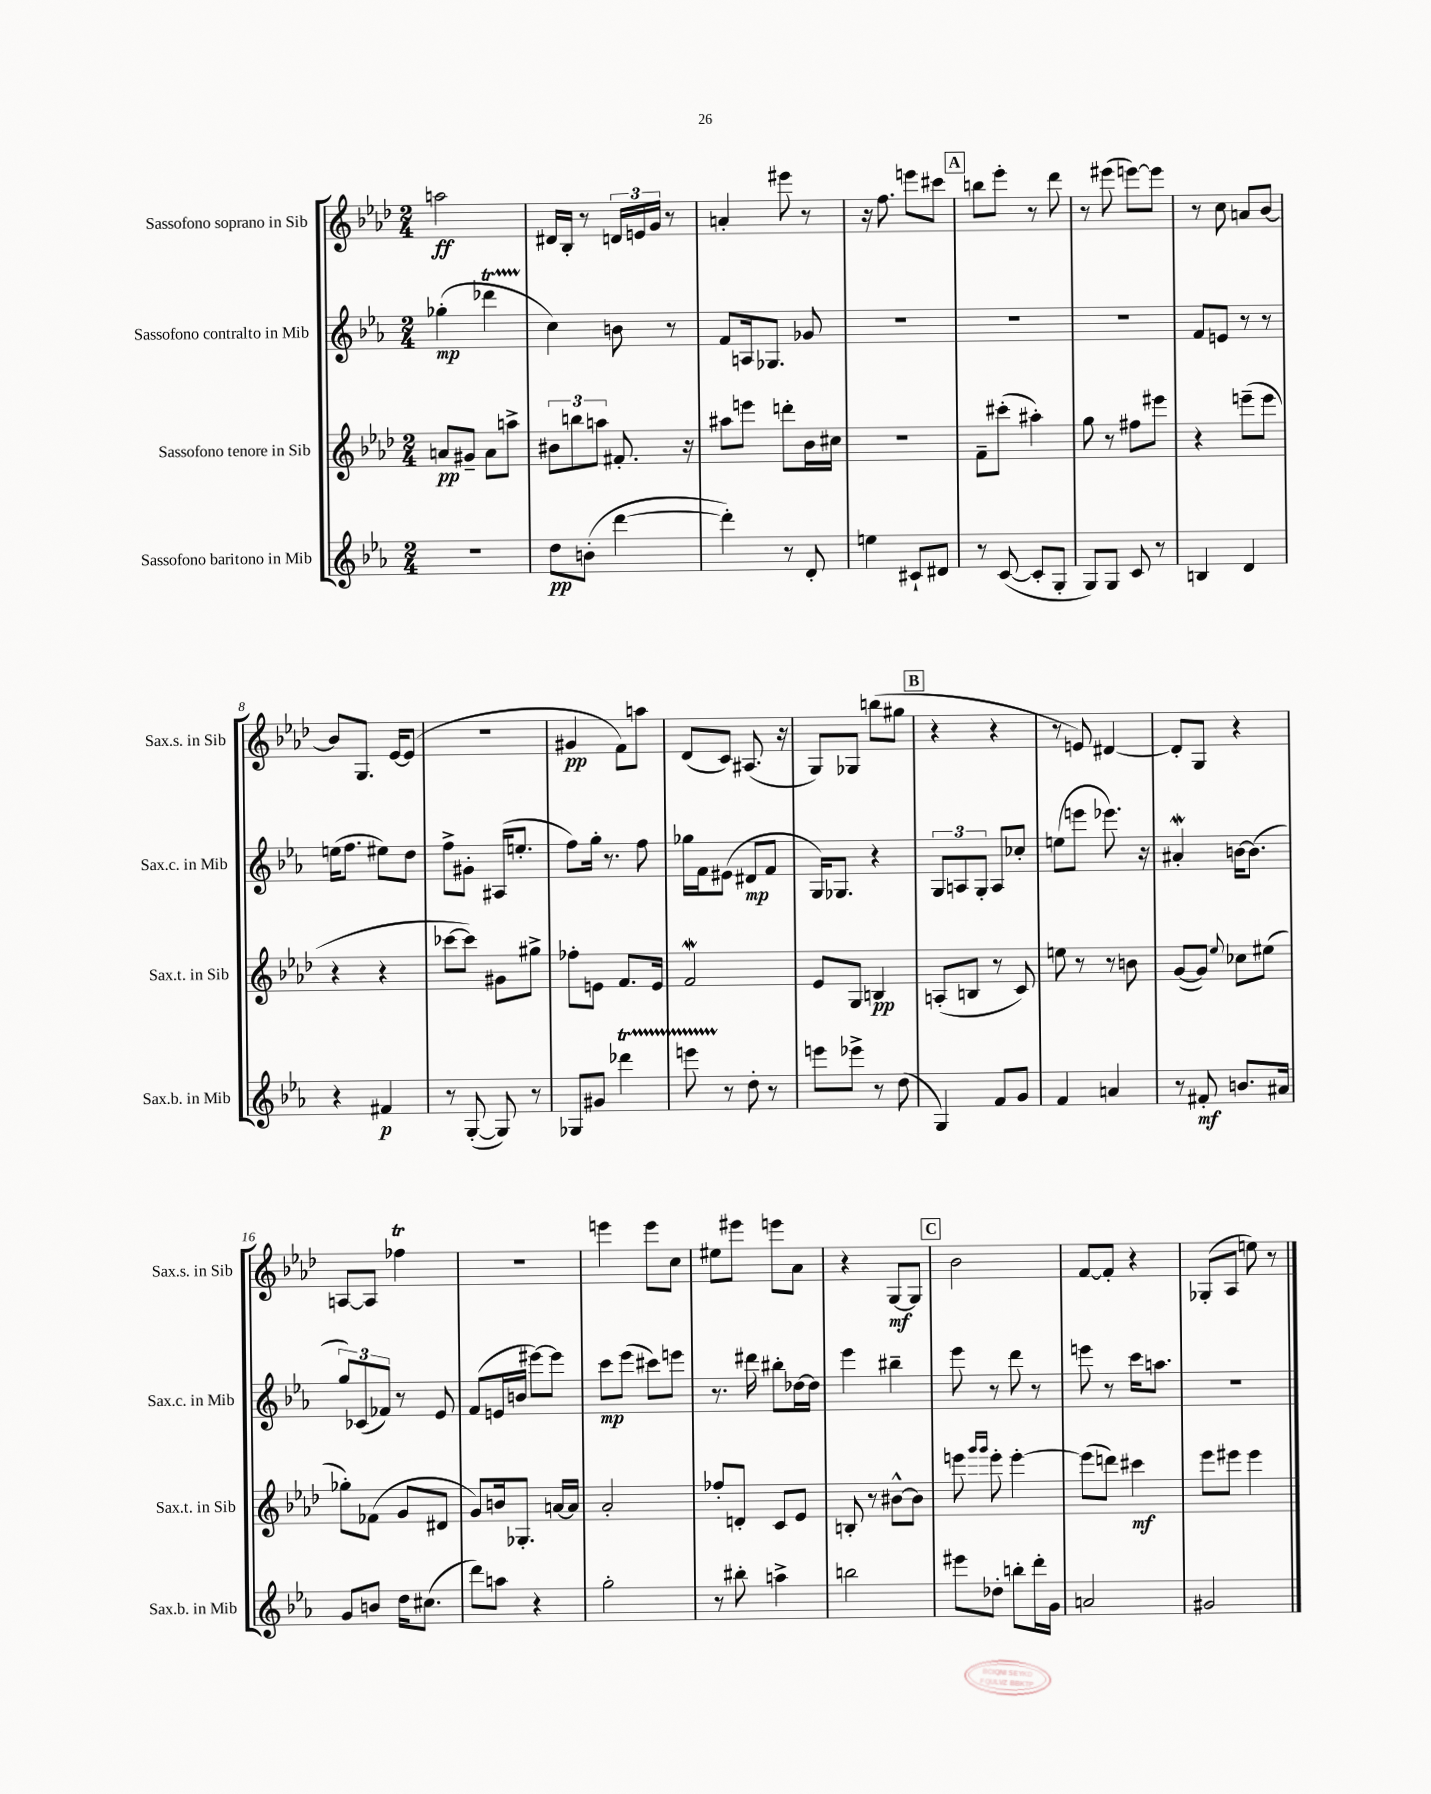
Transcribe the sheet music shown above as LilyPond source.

<<
\new StaffGroup <<
\new Staff = "s0" \with { instrumentName = "Sassofono soprano in Sib" shortInstrumentName = "Sax.s. in Sib" } {
    \clef treble \key aes \major \numericTimeSignature \time 2/4
    \autoBeamOff a''2\ff |
    dis'16[ bes16]-. r8 \tuplet 3/2 { d'16[ e'16 g'16] } r8 |
    a'4-. eis'''8 r8 |
    r16 f''8. e'''8[ cis'''8] |
    \mark \markup { \box "A" } b''8[ ees'''8]-. r8 des'''8 |
    r8 eis'''8( e'''8[~) e'''8] |
    r8 c''8 a'8[ bes'8]~ |
    bes'8[ g8.] ees'16[~ ees'8]( |
    r2 |
    gis'4\pp f'8[) a''8] |
    des'8[( c'8]) ais8.( r16 |
    g8[) ges8] b''8[( gis''8] |
    \mark \markup { \box "B" } r4 r4 |
    r8 e'8) dis'4~ |
    dis'8[-. g8] r4 |
    a8[~ a8] fes''4\trill |
    R2 |
    e'''4 e'''8[ c''8] |
    eis''8[ eis'''8] e'''8[ aes'8] |
    r4 g8[~\mf g8] |
    \mark \markup { \box "C" } bes'2 |
    f'8[~ f'8]-. r4 |
    ges8[-.( aes8] e''8) r8 \bar "|." |
}
\new Staff = "s1" \with { instrumentName = "Sassofono contralto in Mib" shortInstrumentName = "Sax.c. in Mib" } {
    \clef treble \key ees \major \numericTimeSignature \time 2/4
    \autoBeamOff ges''4-.\mp( des'''4\startTrillSpan |
    c''4\stopTrillSpan) b'8 r8 |
    f'8[ a16 ges8.] ges'8 |
    R2 |
    \mark \markup { \box "A" } R2 |
    R2 |
    f'8[ e'8] r8 r8 |
    e''16[( f''8.] eis''8[) d''8] |
    f''8[-> gis'8]-. ais16[( e''8.]-. |
    f''8[) g''16]-. r8. f''8 |
    ges''16[ f'16 eis'8]( dis'8[\mp f'8] |
    g16[) ges8.] r4 |
    \mark \markup { \box "B" } \tuplet 3/2 { g8[ a8 g8]-. } a8[ ces''8]-. |
    e''8[( e'''8] ees'''8.) r16 |
    ais'4-.\mordent b'16[~ b'8.]( |
    \tuplet 3/2 { g''8[) ces'8( fes'8]) } r8 ees'8 |
    f'8[( e'16 b'16] eis'''8[~) eis'''8] |
    c'''8[\mp ees'''8]( cis'''8[) e'''8] |
    r8. dis'''16 bis''8[-. des''16~ des''16] |
    ees'''4 bis''4-- |
    \mark \markup { \box "C" } ees'''8 r8 d'''8 r8 |
    e'''8 r8 c'''16[ a''8.] |
    R2 \bar "|." |
}
\new Staff = "s2" \with { instrumentName = "Sassofono tenore in Sib" shortInstrumentName = "Sax.t. in Sib" } {
    \clef treble \key aes \major \numericTimeSignature \time 2/4
    \autoBeamOff a'8[\pp gis'8]-- a'8[ a''8]-> |
    \tuplet 3/2 { bis'8[ b''8 a''8] } fis'8.-. r16 |
    ais''8[ e'''8] d'''8[-. bes'16 cis''16] |
    R2 |
    \mark \markup { \box "A" } f'8[-- cis'''8]-.( ais''4-.) |
    g''8 r8 fis''8[ eis'''8] |
    r4 e'''8[--( e'''8] |
    r4 r4 |
    ces'''8[~ ces'''8]) gis'8[ gis''8]-> |
    fes''8[-. e'8] f'8.[ e'16] |
    f'2\mordent |
    ees'8[ g8] b4\pp |
    \mark \markup { \box "B" } a8[-.( b8] r8 c'8) |
    e''8 r8 r8 b'8 |
    g'8[~( g'8]) \appoggiatura { ees''8 } ces''8[ eis''8]( |
    ges''8[-.) fes'8]( g'8[ dis'8] |
    g'8[) b'16 ges8.]-. a'16[~ a'16] |
    aes'2-. |
    fes''8[-. d'8]-. c'8[ ees'8] |
    b8-. r8 bis'8[~-^ bis'8] |
    \mark \markup { \box "C" } e'''8 \grace { g'''16[ g'''16] } e'''8-. e'''4~-. |
    e'''8[( d'''8]) cis'''4\mf |
    ees'''8[ eis'''8] eis'''4 \bar "|." |
}
\new Staff = "s3" \with { instrumentName = "Sassofono baritono in Mib" shortInstrumentName = "Sax.b. in Mib" } {
    \clef treble \key ees \major \numericTimeSignature \time 2/4
    \autoBeamOff r2 |
    d''8[\pp b'8]-.( d'''4~ |
    d'''4-.) r8 d'8-. |
    e''4 cis'8[-! dis'8] |
    \mark \markup { \box "A" } r8 c'8~( c'8[-. g8]-. |
    g8[) g8] c'8 r8 |
    b4 d'4 |
    r4 fis'4\p |
    r8 g8~-.( g8) r8 |
    ges8[ gis'8] des'''4\startTrillSpan |
    e'''8 r8\stopTrillSpan d''8-. r8 |
    e'''8[ ees'''8]-> r8 d''8( |
    \mark \markup { \box "B" } g4) f'8[ g'8] |
    f'4 a'4 |
    r8 fis'8-.\mf b'8.[ ais'16] |
    g'8[ b'8] d''16[ cis''8.]( |
    d'''8[) a''8] r4 |
    g''2-. |
    r8 bis''8-. a''4-> |
    b''2 |
    \mark \markup { \box "C" } eis'''8[ des''8]-. b''8[-. d'''16-. g'16] |
    a'2 |
    gis'2 \bar "|." |
}
>>
>>
